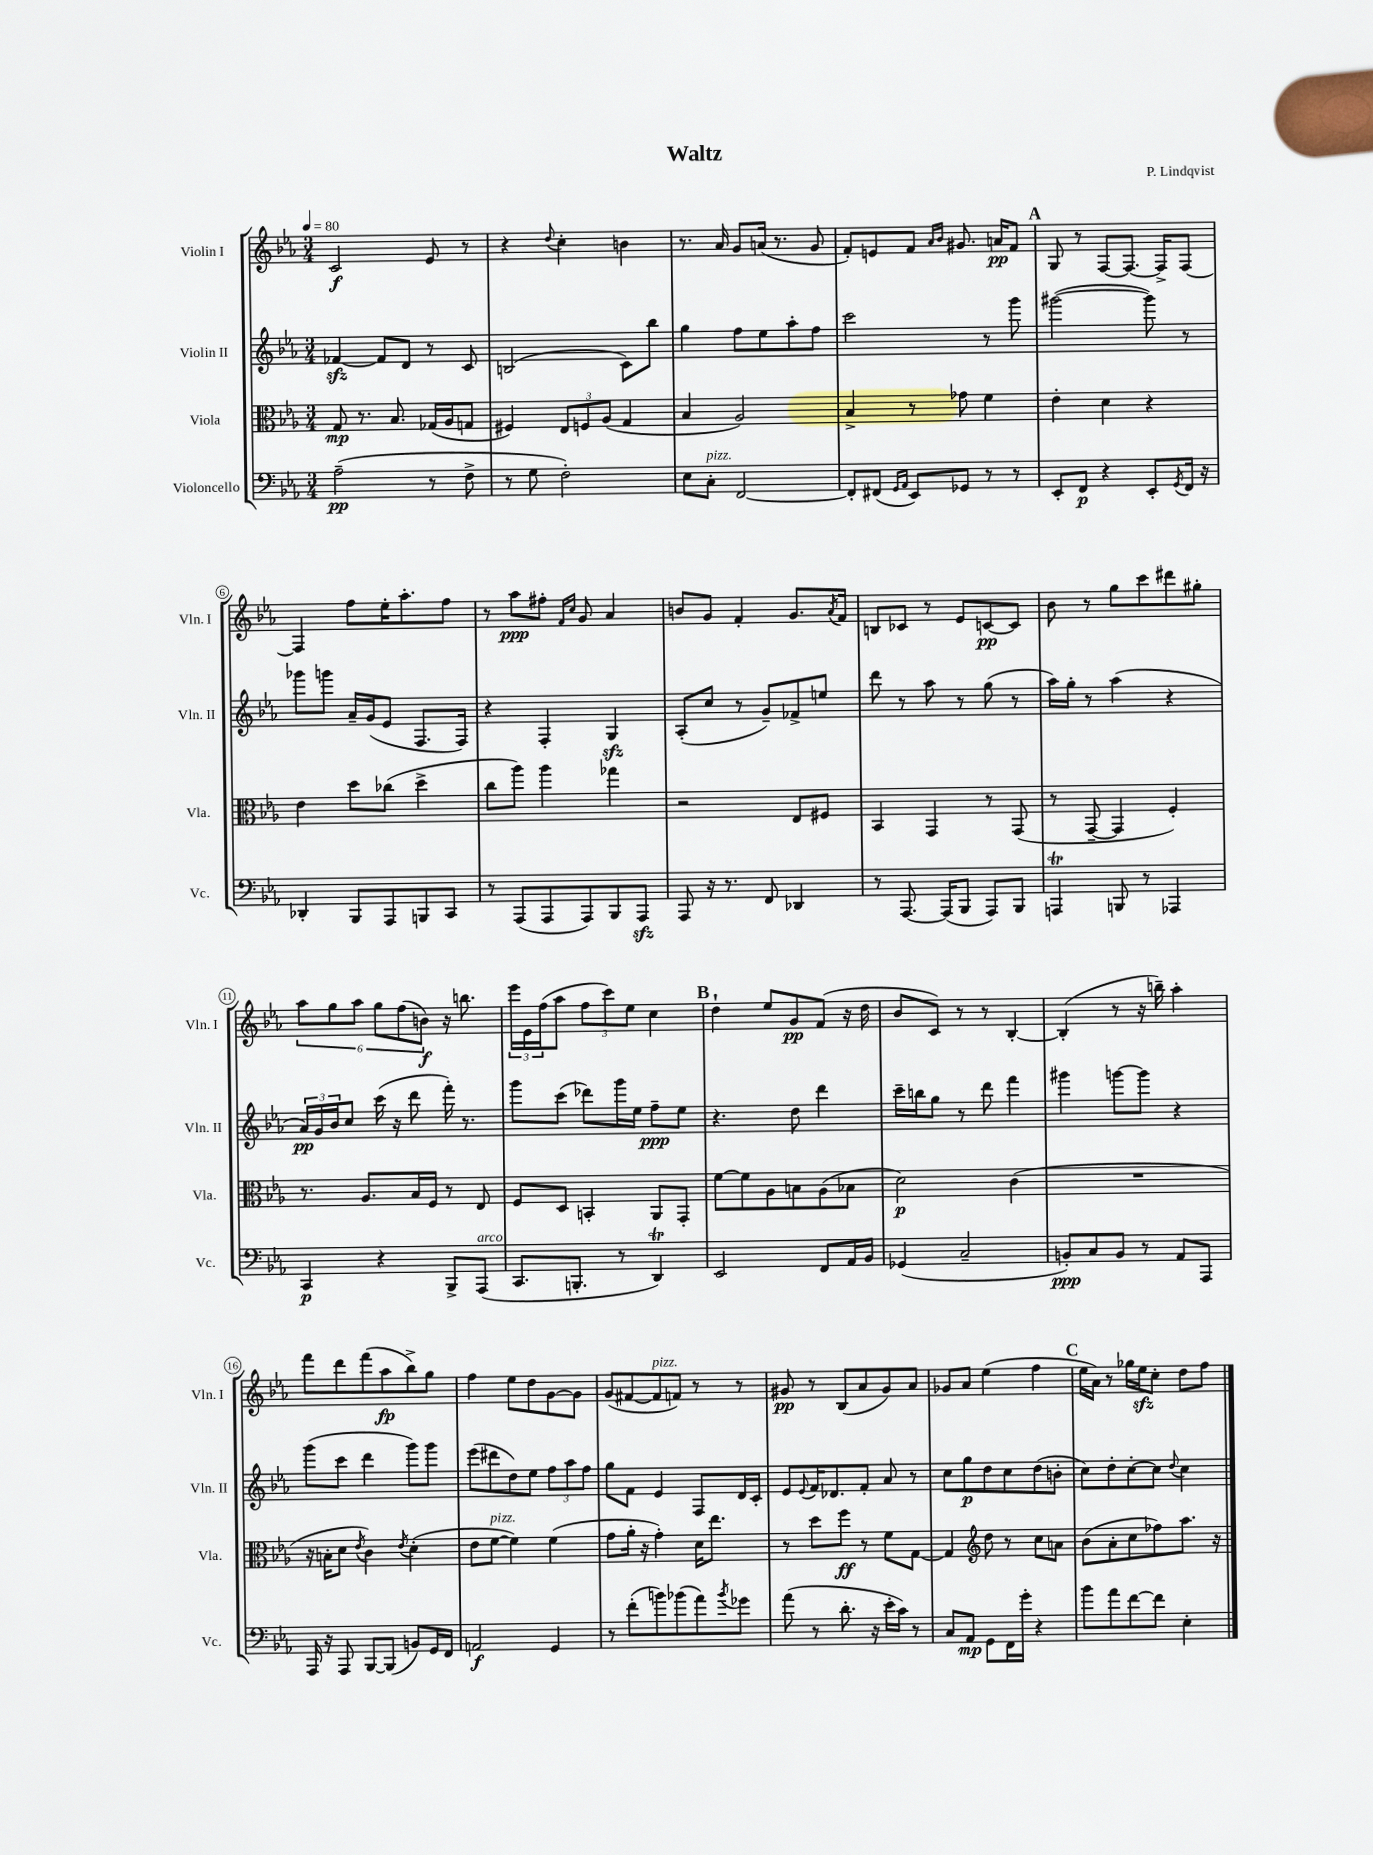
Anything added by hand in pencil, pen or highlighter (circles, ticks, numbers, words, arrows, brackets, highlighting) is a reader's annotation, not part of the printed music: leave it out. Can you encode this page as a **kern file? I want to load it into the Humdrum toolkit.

**kern	**kern	**kern	**kern
*staff4	*staff3	*staff2	*staff1
*clefF4	*clefC3	*clefG2	*clefG2
*k[b-e-a-]	*k[b-e-a-]	*k[b-e-a-]	*k[b-e-a-]
*M3/4	*M3/4	*M3/4	*M3/4
*MM80	*MM80	*MM80	*MM80
(2A-~	8G	[4f-	2c
.	8.r	.	.
.	.	8f-]	.
.	8.B-	.	.
.	.	8d	.
8r	(16G-	8r	8e-
.	16A-	.	.
8F^	8G	8c	8r
=	=	=	=
8r	4F#)	(2B	4r
8G	.	.	.
.	.	.	8qqdd
2F')	12E-	.	4cc'
.	12F	.	.
.	(12A-	.	.
.	4G	8c)	4b
.	.	8bb-	.
=	=	=	=
8E-	4B-	4gg	8.r
8C'	.	.	.
.	.	.	16a-
[2FF	2A-)	8ff	8g
.	.	8ee-	(16a
.	.	.	8.r
.	.	8aa-'	.
.	.	8ff	8g
=	=	=	=
8FF']	4B-^	2ccc	8f')
(8FF#	.	.	8e
16qqGG	.	.	.
16qqAA-	.	.	.
8EE-)	8r	.	8f
.	.	.	16qqa-
.	.	.	16qqb-
8GG-	8g-	.	8.g#
8r	4f	8r	.
.	.	.	16a
8r	.	8ggg	8f
=	=	=	=
8EE-'	4e-'	([2ggg#	8G
8FF	.	.	8r
4r	4d	.	[8F
.	.	.	8.F_
8EE-'	4r	8ggg#])	.
.	.	.	16F^]
8qGG	.	.	.
16FF	.	8r	[8F
16r	.	.	.
=	=	=	=
4DD-'	4e-	8ggg-	4F]
.	.	8ggg	.
8BBB-	8dd	16a-~	8ff
.	.	(16g	.
8AAA-	(8cc-	8e-	16ee-'
.	.	.	8.aa-'
8BBB	4dd^	8.F	.
8CC	.	.	8ff
.	.	16F)	.
=	=	=	=
8r	8cc	4r	8r
(8AAA-	8aa-)	.	8aa-
8AAA-	4aa-	4F'	8ff#'
.	.	.	16qqf
.	.	.	16qqcc
8AAA-)	.	.	8g
8BBB-	4gg-	4G	4a-
8AAA-	.	.	.
=	=	=	=
8AAA-	2r	(8A-'	8b
16r	.	8cc	8g
8.r	.	.	.
.	.	8r	4f'
8FF	.	8g~)	.
4DD-	8E-	8f-^	8.g
.	8F#	8ee	.
.	.	.	8qa-
.	.	.	16f
=	=	=	=
8r	4BB-	8ddd	8B
[8.AAA-	.	8r	8c-
.	4GG	8aa-	8r
(16AAA-]	.	.	.
8BBB-	.	8r	8e-
8AAA-)	8r	(8gg	[8c
8BBB-	(8GG	8r	8c]
=	=	=	=
4AAA	8r	16aa-)	8b-
.	.	16gg'	.
.	[8GG~	8r	8r
8BBB	4GG]	(4aa-	8gg
8r	.	.	8ccc
4AAA-	4F')	4r	8ddd#
.	.	.	8gg#'
=	=	=	=
4CC	8.r	24a-)	12aa-
.	.	24g	.
.	.	24b-	12gg
.	.	8cc	.
.	.	.	12aa-
.	8.A-	.	.
4r	.	(16ccc	12gg
.	.	16r	.
.	.	.	(12ff
.	16B-	8ddd	.
.	.	.	12b)
.	16F	.	.
8BBB-^	8r	16fff')	16r
.	.	8.r	8.bb
(8AAA-	8E-	.	.
=	=	=	=
8.CC	8F	8ggg	24eee-
.	.	.	24e-
.	.	.	(24ff
.	8D	(8ccc	8aa-
8.BBB'	.	.	.
.	4BB'	8ddd-)	12ff
.	.	.	12ccc)
8r	.	16ggg	.
.	.	.	12ee-
.	.	16ee-	.
4DD)	8AA-	8ff~	4cc
.	8GG'	8ee-	.
=	=	=	=
2EE-	[8f	4.r	4dd`
.	8f]	.	.
.	8A-	.	8ee-
.	8B	8dd	8g
8FF	(8A-	4ddd	(8f
16AA-	8B-	.	16r
16BB-	.	.	16dd
=	=	=	=
(4GG-	2d)	16ccc~	8b-
.	.	16bb	.
.	.	8gg	8c)
2C~	.	8r	8r
.	.	8ddd	8r
.	(4c	4fff	[4B-'
=	=	=	=
8BB')	2.r	4ggg#	(4B-']
8C	.	.	.
8BB	.	[8ggg	8r
8r	.	8ggg]	16r
.	.	.	16bb~)
8AA-	.	4r	4aa-'
8AAA-	.	.	.
=	=	=	=
16AAA-	16r	(8ggg	8fff
16r	16B'	.	.
8AAA-	8d	8ccc	8ddd
.	8qe-	.	.
[8BBB-	4c)	4ddd	(8fff
(8BBB-]	.	.	8aa-
.	8qe-	.	.
8BB)	(4d'	8ggg)	8bb-^)
16GG	.	8ggg	8gg
16FF	.	.	.
=	=	=	=
2AA	8e-	(8eee-	4ff
.	[8f	8ddd#	.
.	4f])	8dd)	8ee-
.	.	8ee-	8dd
4GG	(4f	12ff	[8g
.	.	12aa-	.
.	.	.	8g]
.	.	12ff	.
=	=	=	=
8r	8g	8gg	(8g
(8f'	16a-'	8f	[8f#
.	16r	.	.
8b)	4g')	4e-	8f#]
(8b-	.	.	8f)
8a-)	16d	8F	8r
.	8.ee-	.	.
8qb-	.	.	.
8g-	.	16d	8r
.	.	16c'	.
=	=	=	=
(8a-	8r	8e-	8g#
.	.	8qqe-	.
8r	8dd	16f	8r
.	.	8.d-	.
8.d'	8ff	.	(8B-
.	8r	8f'	8a-
16r	.	.	.
16e-'	8f	8a-	8g#)
16c)	.	.	.
8r	[8G	8r	8a-
=	=	=	=
8C	4G]	8cc	8g-
8AA-	.	8gg	8a-
*	*clefG2	*	*
8GG	8dd	8dd	(4ee-
16FF	8r	8cc	.
16g'	.	.	.
4r	8cc	(8dd	4ff
.	8a	8b'	.
=	=	=	=
8b-	(8b-	8cc)	16ee-
.	.	.	16a-)
8a-	8a-'	8dd'	8r
[8f	8cc	[8cc'	16gg-
.	.	.	16ee-
8f]	8ff-)	8cc]	8cc'
.	.	8qqdd	.
4E-'	8.aa-	4cc	8dd
.	.	.	8ff
.	16r	.	.
==	==	==	==
*-	*-	*-	*-
